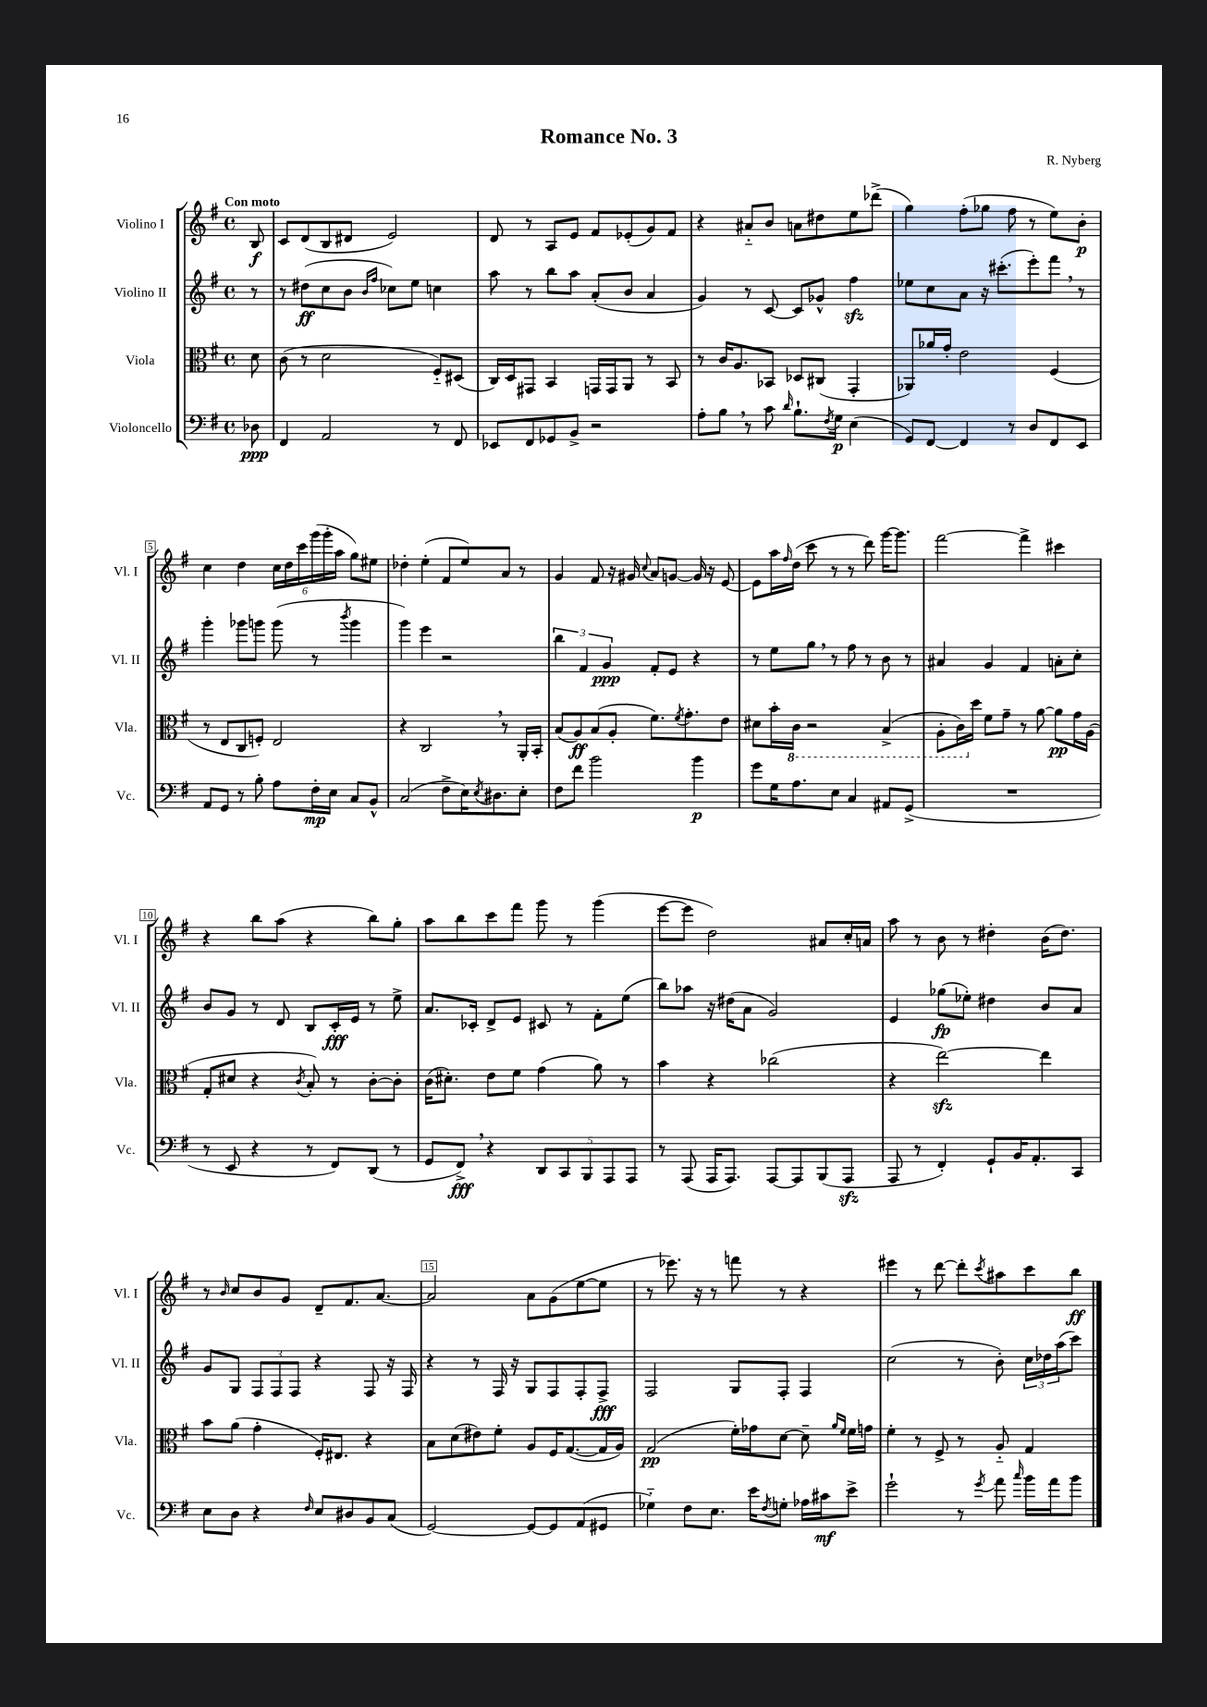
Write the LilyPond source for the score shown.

\header { title = "Romance No. 3" composer = "R. Nyberg" }
<<
\new StaffGroup <<
\new Staff = "s0" \with { instrumentName = "Violino I" shortInstrumentName = "Vl. I" } {
    \clef treble \key g \major \defaultTimeSignature \time 4/4 \partial 8 \tempo "Con moto"
    b8\f |
    c'8 d'8( b8 dis'8 e'2) |
    d'8 r8 a8 e'8 fis'8 ees'8-.( g'8) fis'8 |
    r4 ais'8-_ b'8 a'8 dis''8 e''8 des'''8->( |
    g''4) fis''8-.( ges''8 fis''8 r8 e''8) b'8-.\p |
    c''4 d''4 \tuplet 6/4 { c''16 d''16 c'''16 g'''16( g'''16-. a''16 } g''8) eis''8 |
    des''4-. e''4-.( fis'8 e''8) a'8 r8 |
    g'4 fis'8 r16 gis'16 \appoggiatura { c''8 } a'8 g'8~ g'16 r16 e'8~ |
    e'8 a''16 \grace { fis''16 } d''16( c'''8 r8 r8 d'''8) g'''16~ g'''8. |
    fis'''2~ fis'''4-> cis'''4 |
    r4 b''8 a''8( r4 b''8) g''8-. |
    a''8 b''8 c'''8 fis'''8 g'''8 r8 g'''4( |
    e'''8~ e'''8 d''2) ais'8 c''16-. a'16 |
    a''8 r8 b'8 r8 dis''4-. b'16( dis''8.) |
    r8 \grace { b'16 } c''8 b'8 g'8 d'8-- fis'8. a'8.~ |
    a'2 a'8 g'8( e''8~ e''8 |
    r8 ees'''8.) r16 r8 f'''8 r8 r4 |
    eis'''4 r8 d'''8~ d'''8-. \acciaccatura { c'''8 } ais''8 c'''8 b''8\ff \bar "|." |
}
\new Staff = "s1" \with { instrumentName = "Violino II" shortInstrumentName = "Vl. II" } {
    \clef treble \key g \major \defaultTimeSignature \time 4/4 \partial 8
    r8 |
    r8 dis''8\ff( c''8 b'8 \grace { b'16 fis''16 } ces''8) e''8 c''4 |
    a''8 r8 b''8 a''8 a'8-.( b'8 a'4 |
    g'4) r8 c'8~ c'8 ges'8-^ fis''4\sfz |
    ees''8 c''8 a'8 r16 cis'''8.-.( e'''8-.) fis'''8 \breathe r8 |
    g'''4-. ges'''8 g'''8 g'''8( r8 \acciaccatura { b'''8 } g'''4 |
    g'''4) e'''4 r2 |
    \tuplet 3/2 { b''4 fis'4 g'4\ppp } fis'8-. e'8 r4 |
    r8 e''8 g''8 \breathe r8 fis''8 r8 b'8 r8 |
    ais'4 g'4 fis'4 a'8-. c''8-. |
    b'8 g'8 r8 d'8 b8 c'16-.\fff e'16 r8 e''8-> |
    a'8. ces'16-. d'8-> e'8 cis'8 r8 fis'8-. e''8( |
    b''8) aes''8 r16 dis''16( a'8 g'2) |
    e'4 ges''8\fp( ees''8-.) dis''4 b'8 a'8 |
    g'8 g8 \tuplet 3/2 { fis8 fis8 fis8 } r4 fis8 r16 fis16 |
    r4 r8 fis16 r16 g8 fis8 fis8-. fis8->\fff |
    fis2 g8 fis8-. fis4 |
    c''2( r8 b'8-.) \tuplet 3/2 { c''16 des''16 a''16( } c'''8) \bar "|." |
}
\new Staff = "s2" \with { instrumentName = "Viola" shortInstrumentName = "Vla." } {
    \clef alto \key g \major \defaultTimeSignature \time 4/4 \partial 8
    d'8 |
    c'8( r8 d'2 fis8-_) dis8( |
    c16) d16 gis,8 b,4 g,16 g,16 a,8 r8 b,8 |
    r8 c'16 a8. bes,8 des8 cis8( g,4-. |
    aes,8) aes'16 g'16-. e'2 fis4( |
    r8 e8 c8 f8-.) e2 |
    r4 c2 \breathe r8 a,16-. b,16-. |
    b8( a8\ff) b8( a8-. fis'8.) \acciaccatura { fis'8 } g'8.-. e'8 |
    dis'8 b'16-. \ottava #-1 c16 r2 b,4->( |
    a,8-. c16) \ottava #0 d''16 fis'8 g'8-- r8 a'8~ a'8\pp g'16 a16( |
    g8-. dis'8 r4 \acciaccatura { c'8 } b8-.) r8 c'8~-. c'8-. |
    c'16( dis'8.-.) e'8 fis'8 g'4( a'8) r8 |
    b'4 r4 ces''2( |
    r4 e''2~\sfz) e''4 |
    b'8 a'8( g'4-. fis16-.) eis8. r4 |
    b8 d'8( eis'8) fis'8-. a8 fis16 g8.~( g16 a16) |
    g2\pp( fis'16-.) ges'16 d'8~ d'8-- \grace { a'16 fis'16 } fis'16 g'16 |
    fis'4-. r8 fis8-> r8 a8-_ g4 \bar "|." |
}
\new Staff = "s3" \with { instrumentName = "Violoncello" shortInstrumentName = "Vc." } {
    \clef bass \key g \major \defaultTimeSignature \time 4/4 \partial 8
    des8\ppp |
    fis,4 a,2 r8 fis,8 |
    ees,8 fis,8 ges,8 b,8-> r2 |
    a8-. b8 \breathe r8 c'8 \grace { d'16 } b8.-! \acciaccatura { fis8 } g16\p e4( |
    g,8) fis,8~ fis,4 r8 d8 fis,8 e,8 |
    a,8 g,8 r8 b8-. a8 fis16-.\mp e16 c8 b,8-^ |
    c2( fis8-> e16) \acciaccatura { e8 } dis8. e8-. |
    fis8 fis'8 b'2 b'4\p |
    g'8 g16 a8. e8 c4 ais,8 g,8->( |
    R1 |
    r8 e,8 r4 r8 fis,8) d,8( r8 |
    g,8 fis,8->\fff) \breathe r4 \tuplet 5/4 { d,8 c,8 b,,8 a,,8 a,,8 } |
    r8 a,,8( a,,16 a,,8.) a,,8~ a,,8 b,,8( a,,8\sfz |
    a,,8 r8 fis,4-.) g,8-! b,16 a,8.-. c,8 |
    e8 d8 r4 \grace { fis16 } e8 dis8 b,8 c8( |
    g,2~) g,8~ g,8 a,8( gis,8 |
    ges4-_) fis8 e8. e'16 \acciaccatura { fis8 } g8-. aes16 cis'16\mf e'8-> |
    g'2-! r8 \acciaccatura { g'8 } a'8 \grace { c''16 } b'16 a'16 b'8 \bar "|." |
}
>>
>>
\layout { \context { \Score \override BarNumber.break-visibility = ##(#f #t #t) barNumberVisibility = #(every-nth-bar-number-visible 5) \override BarNumber.stencil = #(make-stencil-boxer 0.1 0.3 ly:text-interface::print) } }
